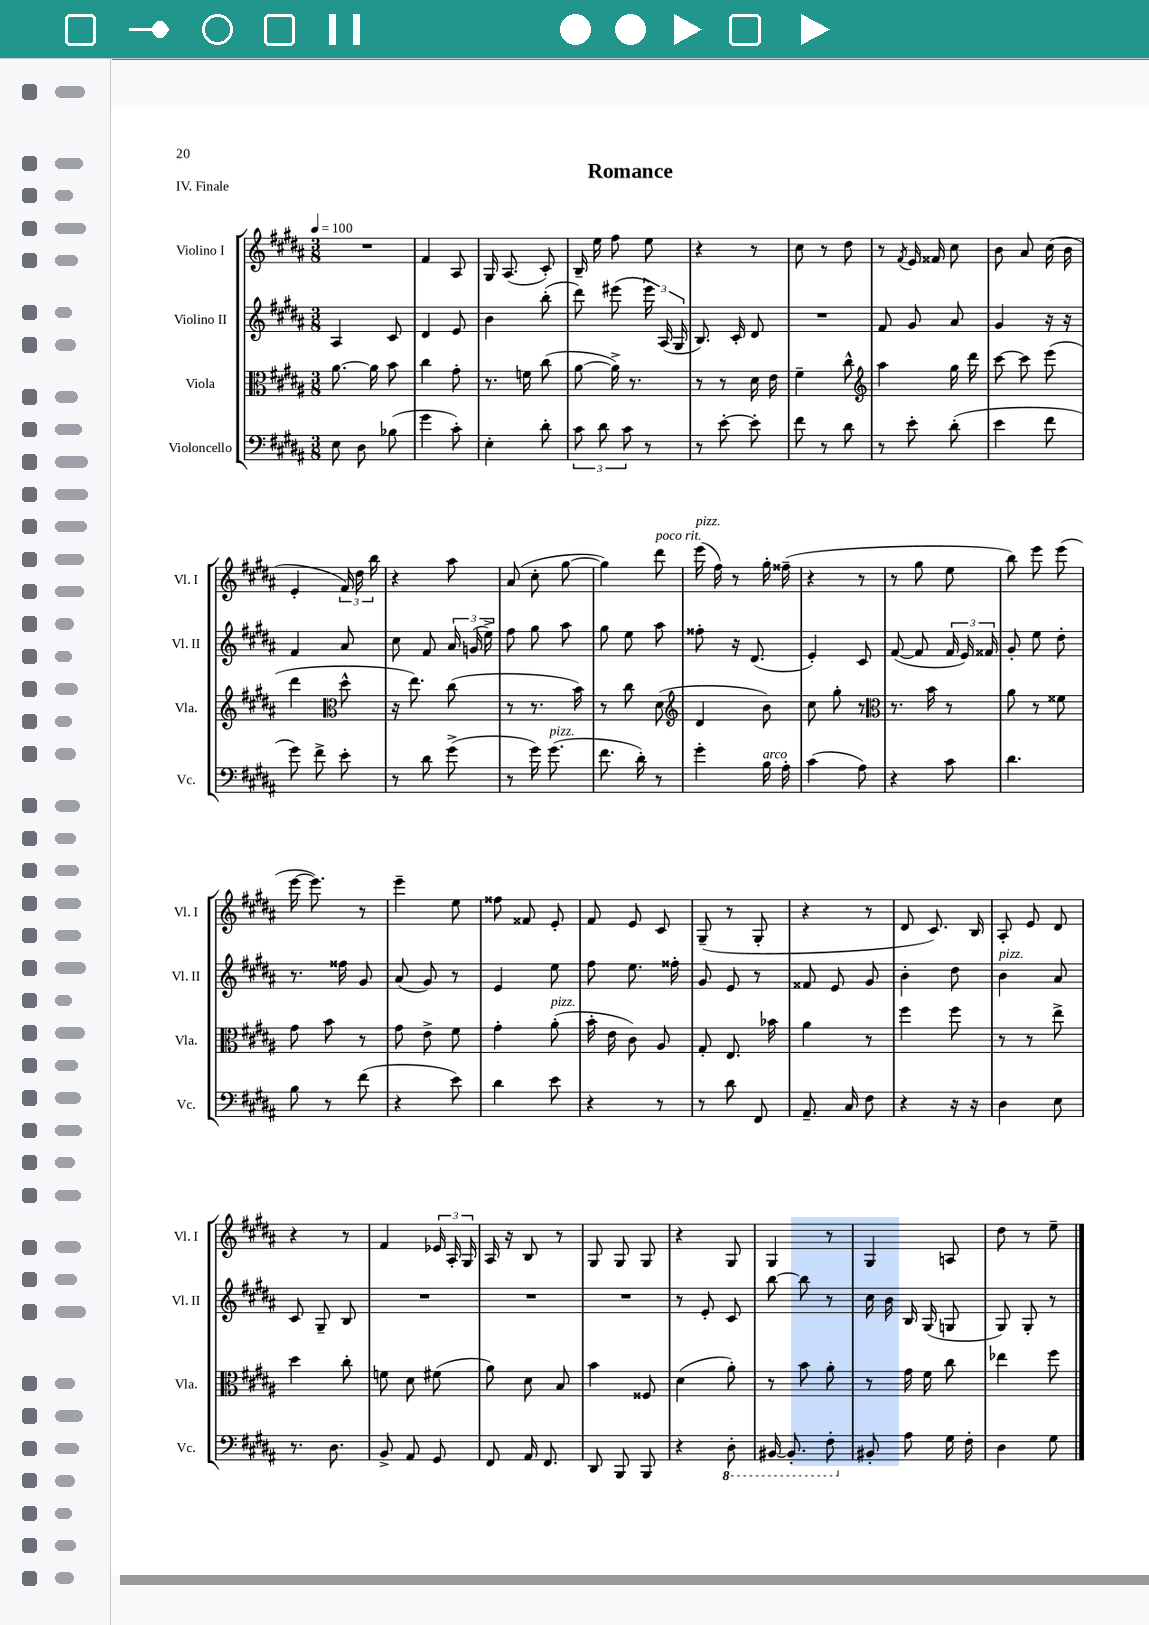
\header { title = "Romance" piece = "IV. Finale" }
<<
\new StaffGroup <<
\new Staff = "s0" \with { instrumentName = "Violino I" shortInstrumentName = "Vl. I" } {
    \clef treble \key b \major \numericTimeSignature \time 3/8 \tempo 4 = 100
    \autoBeamOff R4. |
    fis'4 ais8 |
    gis16 ais8.( cis'8-.) |
    b16-- e''16 fis''8 e''8 |
    r4 r8 |
    cis''8 r8 dis''8 |
    r8 \acciaccatura { fis'8 } e'16 fisis'16 cis''8 |
    b'8 ais'8 cis''16( b'16 |
    e'4-. \tuplet 3/2 { fis'16) dis''16 b''16 } |
    r4 ais''8 |
    ais'8( cis''8-. gis''8~ |
    gis''4) dis'''8^\markup { \italic "poco rit." } |
    e'''16^\markup { \italic "pizz." }( fis''16) r8 gis''16-. fisis''16--( |
    r4 r8 |
    r8 gis''8 e''8 |
    b''8) e'''8 e'''8( |
    e'''16~ e'''8.) r8 |
    e'''4-- e''8 |
    fisis''8 fisis'8 e'8-. |
    fis'8 e'8 cis'8 |
    gis8--( r8 gis8-. |
    r4 r8 |
    dis'8 cis'8.) b16 |
    ais8-. e'8 dis'8 |
    r4 r8 |
    fis'4 \tuplet 3/2 { ees'16 ais16-. gis16 } |
    ais16 r16 b8 r8 |
    gis8 gis8 gis8 |
    r4 gis8 |
    gis4 r8 |
    gis4 a8 |
    dis''8 r8 e''8-- \bar "|." |
}
\new Staff = "s1" \with { instrumentName = "Violino II" shortInstrumentName = "Vl. II" } {
    \clef treble \key b \major \numericTimeSignature \time 3/8
    \autoBeamOff ais4 cis'8 |
    dis'4 e'8 |
    b'4 b''8-.( |
    dis'''8) eis'''8( \tuplet 3/2 { eis'''16) ais16( gis16 } |
    b8.) cis'16-. dis'8 |
    R4. |
    fis'8 gis'8 ais'8 |
    gis'4 r16 r16 |
    fis'4 ais'8 |
    cis''8 fis'8 \tuplet 3/2 { ais'16 g'16( e''16->) } |
    fis''8 gis''8 ais''8 |
    gis''8 e''8 ais''8 |
    fisis''8-. r16 dis'8.( |
    e'4-.) cis'8 |
    fis'8~( fis'8 \tuplet 3/2 { fis'16 e'16) fisis'16 } |
    gis'8-. e''8 dis''8-. |
    r8. fisis''16 gis'8 |
    ais'8( gis'8) r8 |
    e'4 e''8 |
    fis''8 e''8. fisis''16-. |
    gis'8 e'8 r8 |
    fisis'8 e'8 gis'8 |
    b'4-. dis''8 |
    b'4^\markup { \italic "pizz." } ais'8 |
    cis'8 gis8-- b8 |
    R4. |
    R4. |
    R4. |
    r8 e'8-. cis'8 |
    b''8~ b''8 r8 |
    cis''16 b'16 b16 gis16( g8 |
    gis8) gis8-. r8 \bar "|." |
}
\new Staff = "s2" \with { instrumentName = "Viola" shortInstrumentName = "Vla." } {
    \clef alto \key b \major \numericTimeSignature \time 3/8
    \autoBeamOff ais'8.~ ais'16 b'8 |
    cis''4 gis'8-. |
    r8. f'16 cis''8( |
    ais'8~ ais'16->) r8. |
    r8 r8 dis'16 e'16 |
    fis'4-- cis''8-^ |
    \clef treble ais''4 gis''16 dis'''16 |
    cis'''8~ cis'''8 e'''8( |
    dis'''4 \clef alto dis''8-^ |
    r16 e''8.) cis''8( |
    r8 r8. b'16) |
    r8 cis''8 dis'8( |
    \clef treble dis'4 b'8) |
    cis''8 gis''8-. r8 |
    \clef alto r8. b'16 r8 |
    ais'8 r8 fisis'8 |
    gis'8 b'8 r8 |
    gis'8 e'8-> fis'8 |
    gis'4-. ais'8-.^\markup { \italic "pizz." }( |
    b'16-. e'16 cis'8) ais8 |
    gis8-. e8. bes'16 |
    ais'4 r8 |
    fis''4 fis''8 |
    r8 r8 e''8-> |
    dis''4 cis''8-. |
    f'8 dis'8 fis'8( |
    ais'8) dis'8 b8 |
    b'4 fisis8 |
    dis'4( ais'8-.) |
    r8 b'8 ais'8-. |
    r8 gis'16 fis'16 cis''8 |
    ees''4 fis''8 \bar "|." |
}
\new Staff = "s3" \with { instrumentName = "Violoncello" shortInstrumentName = "Vc." } {
    \clef bass \key b \major \numericTimeSignature \time 3/8
    \autoBeamOff e8 dis8 bes8( |
    gis'4 cis'8-.) |
    e4-. dis'8-. |
    \tuplet 3/2 { cis'8 dis'8 cis'8 } r8 |
    r8 e'8~-. e'8-. |
    fis'8 r8 dis'8 |
    r8 e'8-. dis'8-.( |
    e'4 fis'8 |
    gis'8) fis'8-> e'8-. |
    r8 dis'8 gis'8->( |
    r8 gis'16) gis'8.^\markup { \italic "pizz." }( |
    fis'8. dis'16-.) r8 |
    gis'4-. b16^\markup { \italic "arco" } ais16-. |
    cis'4( ais8) |
    r4 cis'8 |
    dis'4. |
    b8 r8 fis'8( |
    r4 e'8) |
    dis'4 e'8 |
    r4 r8 |
    r8 dis'8 fis,8 |
    ais,8.-- cis16 fis8 |
    r4 r16 r16 |
    dis4 e8 |
    r8. dis8. |
    b,8-> ais,8 gis,8 |
    fis,8 ais,16 fis,8. |
    dis,8 b,,8 b,,8 |
    r4 \ottava #-1 dis,8-. |
    bis,,16~ bis,,8.-. fis,8-. \ottava #0 |
    bis,8-. ais8 gis16 fis16-. |
    dis4 gis8 \bar "|." |
}
>>
>>
\layout { \context { \Score \remove "Bar_number_engraver" } }
